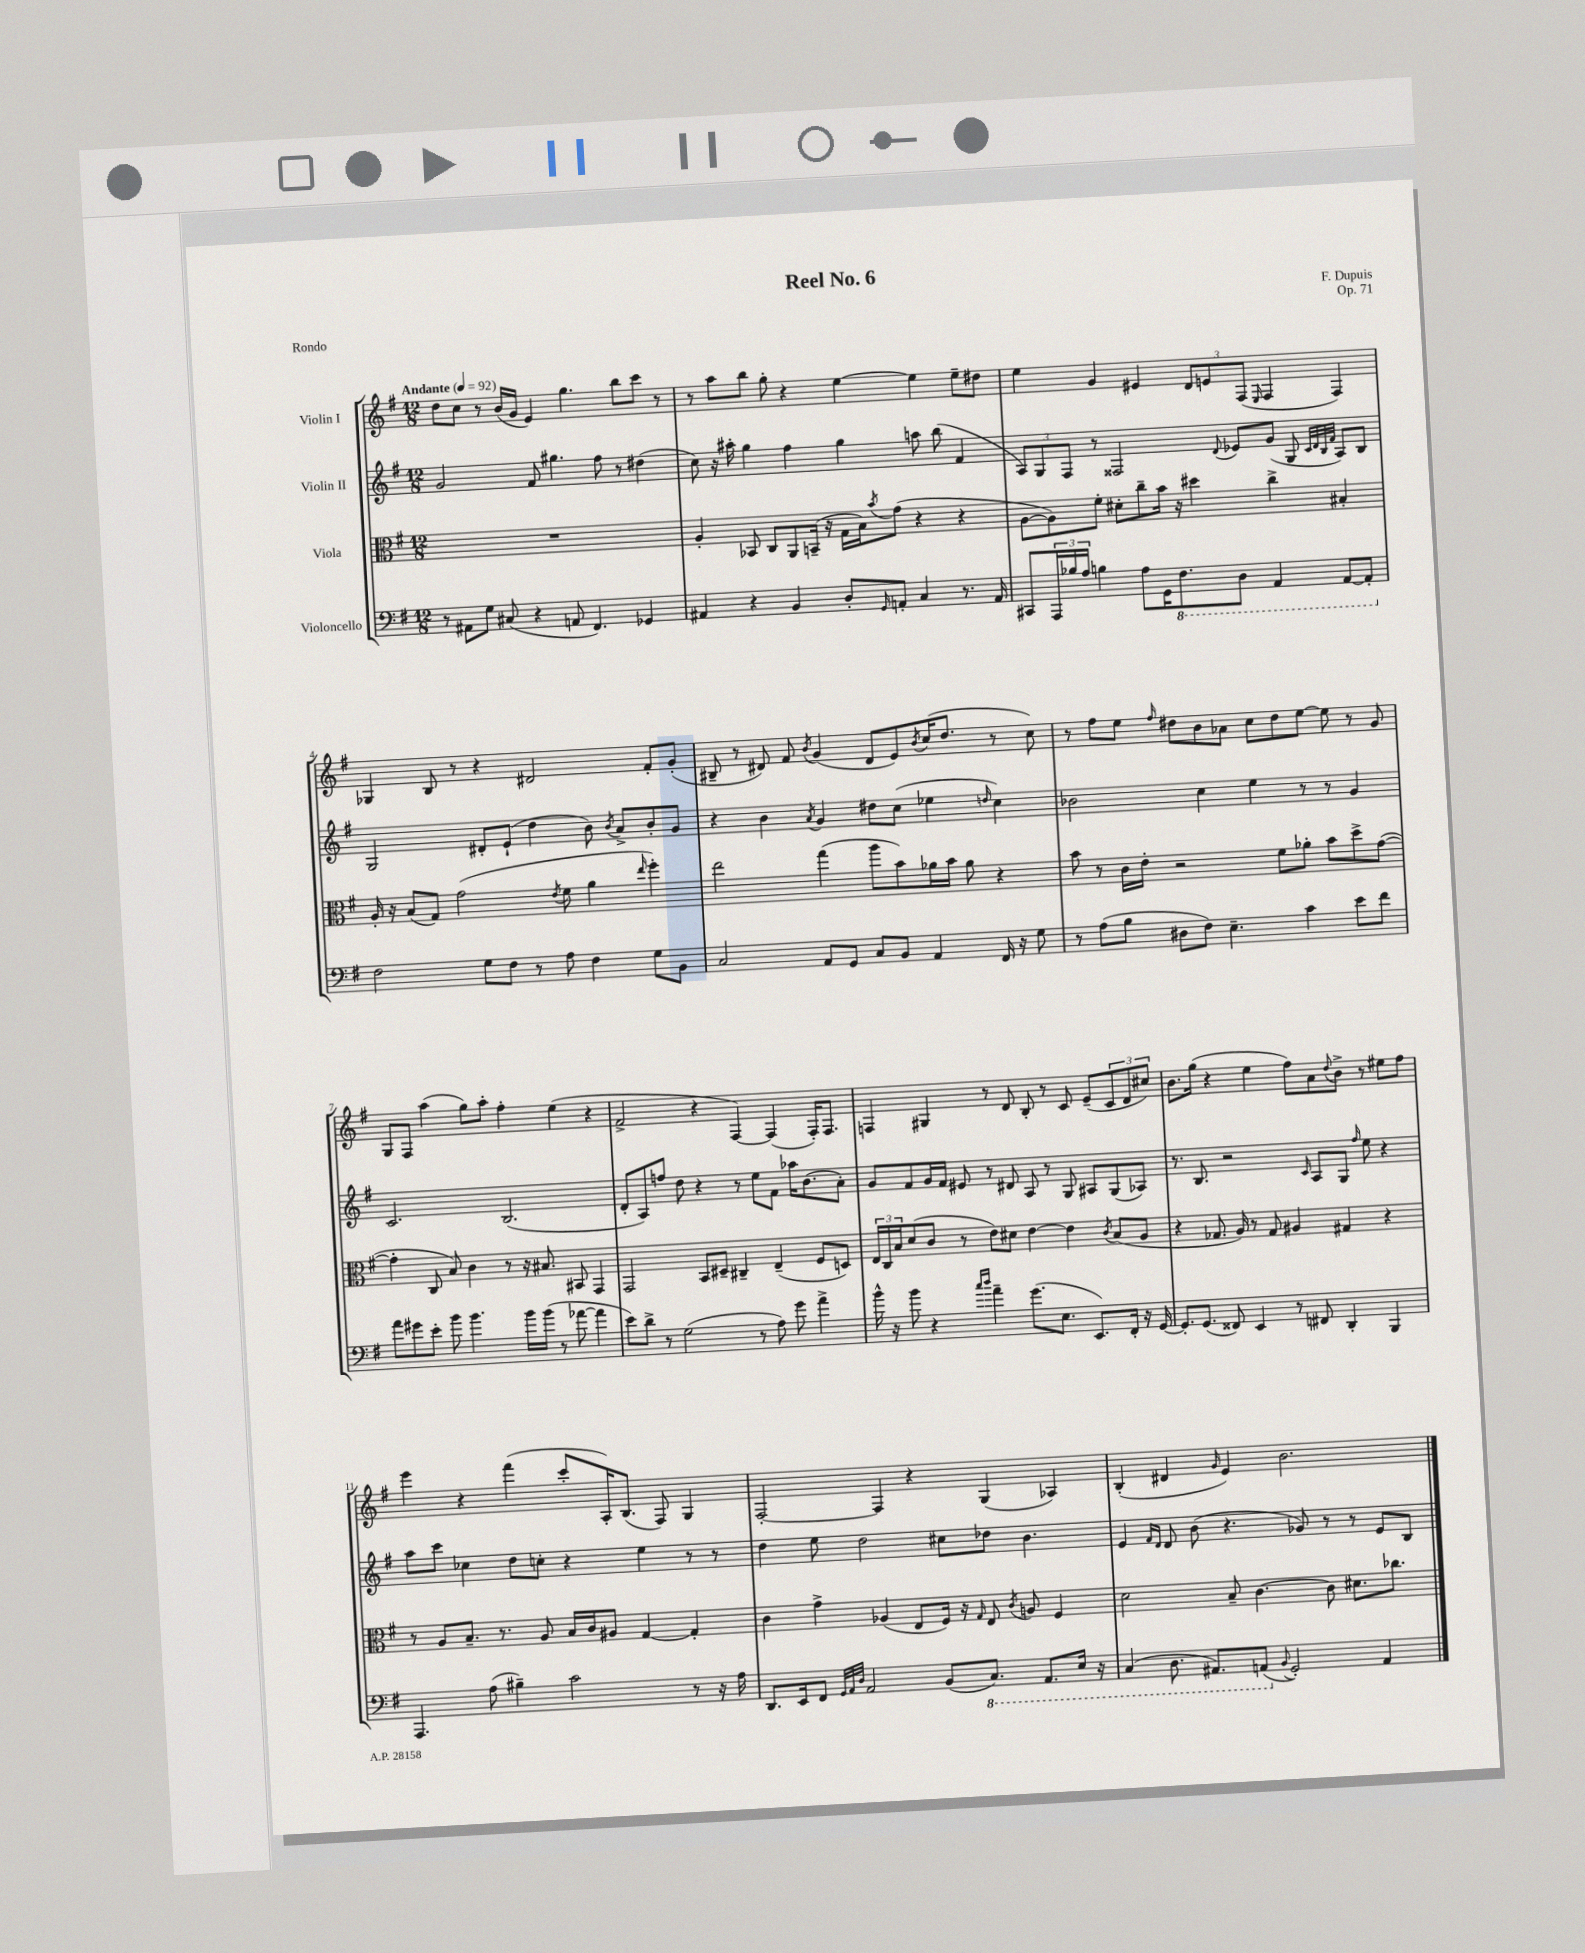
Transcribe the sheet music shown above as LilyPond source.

\header { title = "Reel No. 6" composer = "F. Dupuis" opus = "Op. 71" piece = "Rondo" }
<<
\new StaffGroup <<
\new Staff = "s0" \with { instrumentName = "Violin I" } {
    \clef treble \key g \major \numericTimeSignature \time 12/8 \tempo "Andante" 4 = 92
    d''8 c''8 r8 b'16( g'16 e'4) g''4. b''8 c'''8 r8 |
    r8 a''8 b''8 g''8-. r4 e''4~ e''4 e''8-- dis''8 |
    e''4 g'4 eis'4 \tuplet 3/2 { d'8 e'8 fis8( } \grace { e16 } fis4 fis4) |
    ges4 b8 r8 r4 dis'2 fis'8-. g'8-.( |
    bis8-- r8 dis'8) fis'8 \acciaccatura { b'8 } g'4( dis'8 e'8) \acciaccatura { b'8 } c''16( d''8. r8 c''8) |
    r8 fis''8 e''8 \grace { fis''16 } dis''8 b'8 aes'8 c''8 dis''8 e''8~ e''8 r8 g'8 |
    g8 fis8 a''4( g''8) a''8-. fis''4-. e''4( r4 |
    fis'2-> r4 fis4~) fis4( fis16-.) fis8. |
    f4 gis4 r8 d'8 b8-. r8 c'8 e'8--( \tuplet 3/2 { c'8 d'8 cis''8) } |
    b'8. g''16( r4 e''4 fis''8) a'8 \appoggiatura { d''8 } b'8-> r8 eis''8 fis''8 |
    e'''4 r4 fis'''4( c'''8-. a16-.) b8.( fis8) g4 |
    fis2~-. fis4 r4 g4( aes4) |
    b4-.( dis'4 \grace { g'16 } e'4) b'2. \bar "|." |
}
\new Staff = "s1" \with { instrumentName = "Violin II" } {
    \clef treble \key g \major \numericTimeSignature \time 12/8
    g'2 fis'8 gis''4. fis''8 r8 dis''4( |
    c''8) r16 ais''16-. g''4 fis''4 g''4 a''8 b''8( fis'4 |
    \tuplet 3/2 { a8) g8 fis8 } r8 fisis2 \appoggiatura { d'8 } ees'8 g'8( g8 \grace { c'32 d'32 b32 fis'32 } a8) b8 |
    g2 dis'8-. e'8-!( d''4 b'8) \acciaccatura { b'8 } a'8-> b'8-. g'8 |
    r4 b'4 \acciaccatura { a'8 } g'4 dis''8 c''8( ees''4 \grace { d''16 } c''4) |
    bes'2 c''4 e''4 r8 r8 g'4 |
    c'2. b2.( |
    d'8-. a8) f''8 d''8 r4 r8 e''8 fis'8 aes''16 b'8.( a'8-.) |
    g'8 fis'8 g'16 fis'16 eis'8 r8 dis'8 a8 r8 g8 ais8 g8( aes8) |
    r8. b8. r2 \grace { c'16 } a8 g8 \grace { fis''16 } e''8 r4 |
    a''8 c'''8 ces''4 d''8 c''8-. r4 e''4 r8 r8 |
    d''4 e''8 d''2 cis''8 des''8 b'4. |
    e'4 \grace { fis'16 d'16 } d'8 b'8( r4. ges'8) r8 r8 e'8 b8 \bar "|." |
}
\new Staff = "s2" \with { instrumentName = "Viola" } {
    \clef alto \key g \major \numericTimeSignature \time 12/8
    R1. |
    a4-. bes,8 c8 a,8 b,16--( r16 g16 b16) \acciaccatura { b'8 } g'8( r4 r4 |
    a8~ a8) fis'8-. dis'8-. c''8-- b'16 r16 dis''4 c''4-> bis4-. |
    a16-. r16 b8( g8) g'2( \acciaccatura { e'8 } fis'8 a'4 \grace { e''16 } fis''4-.) |
    e''2 g''4( a''8 b'8) aes'16 b'16 aes'8 r4 |
    b'8 r8 c'16 e'16-. r2 fis'8 aes'8-. b'8 d''8-> g'8~( |
    g'4-. c8 b8) c'4 r8 r16 bis8. bis,8 g,4 |
    g,2 b,8 dis8-- cis4-- e4--( fis8 d8) |
    \tuplet 3/2 { e16 c16 b16 } d'8( c'8 r8 e'8) dis'8 e'4~ e'4 \acciaccatura { c'8 } b8( a8 |
    r4 ges8. a16) r8 ges8 ais4 gis4 r4 |
    r8 a8 b8.-- r8. a8 b16 c'16 ais8 g4~ g4-. |
    c'4 g'4-> aes4( e8 fis16) r16 \grace { g16 } e8 \acciaccatura { c'8 } a8 fis4 |
    d'2 b8-- c'4.~ c'8 dis'8. ces''8. \bar "|." |
}
\new Staff = "s3" \with { instrumentName = "Violoncello" } {
    \clef bass \key g \major \numericTimeSignature \time 12/8
    r8 ais,8 g8 cis8( r4 a,8 fis,4.) ges,4 |
    ais,4 r4 b,4 d8-. \grace { g,16 } a,8-. c4 r8. a,16 |
    cis,8 \tuplet 3/2 { a,,16 bes16 a16 } b4 a8 g,16 \ottava #-1 fis,8. d,8 a,,4 a,,8~ a,,8-. \ottava #0 |
    fis2 g8 fis8 r8 a8 fis4 g8 b,8 |
    c2 a,8 g,8 c8 b,8 a,4 fis,16 r16 g8 |
    r8 a8( b8 dis8 fis8) e4.-- c'4 e'8 fis'8 |
    a'8 gis'8 e'8-. b'8 b'4. b'16 b'16( r8 aes'8~ aes'4 |
    e'8) d'8-> r8 g2( r8 a8) g'8 a'4-> |
    b'16-^ r16 b'8 r4 \grace { c''16 d''16 } a'4-- g'8.( e8. e,8.) fis,16-. r16 g,16~ |
    g,8.-. g,8.( fisis,8) e,4 r8 fis,8 d,4-. b,,4 |
    a,,4. a8( bis4--) c'2 r8 r16 a16 |
    d,8. e,16 fis,8 \grace { g,32 a,32 d32 } a,2 b,8( \ottava #-1 c,8.) a,,8. e,16 r16 |
    c,4( d,8. ais,,8.) a,,8( \ottava #0 \appoggiatura { b,8 } g,2-.) a,4 \bar "|." |
}
>>
>>
